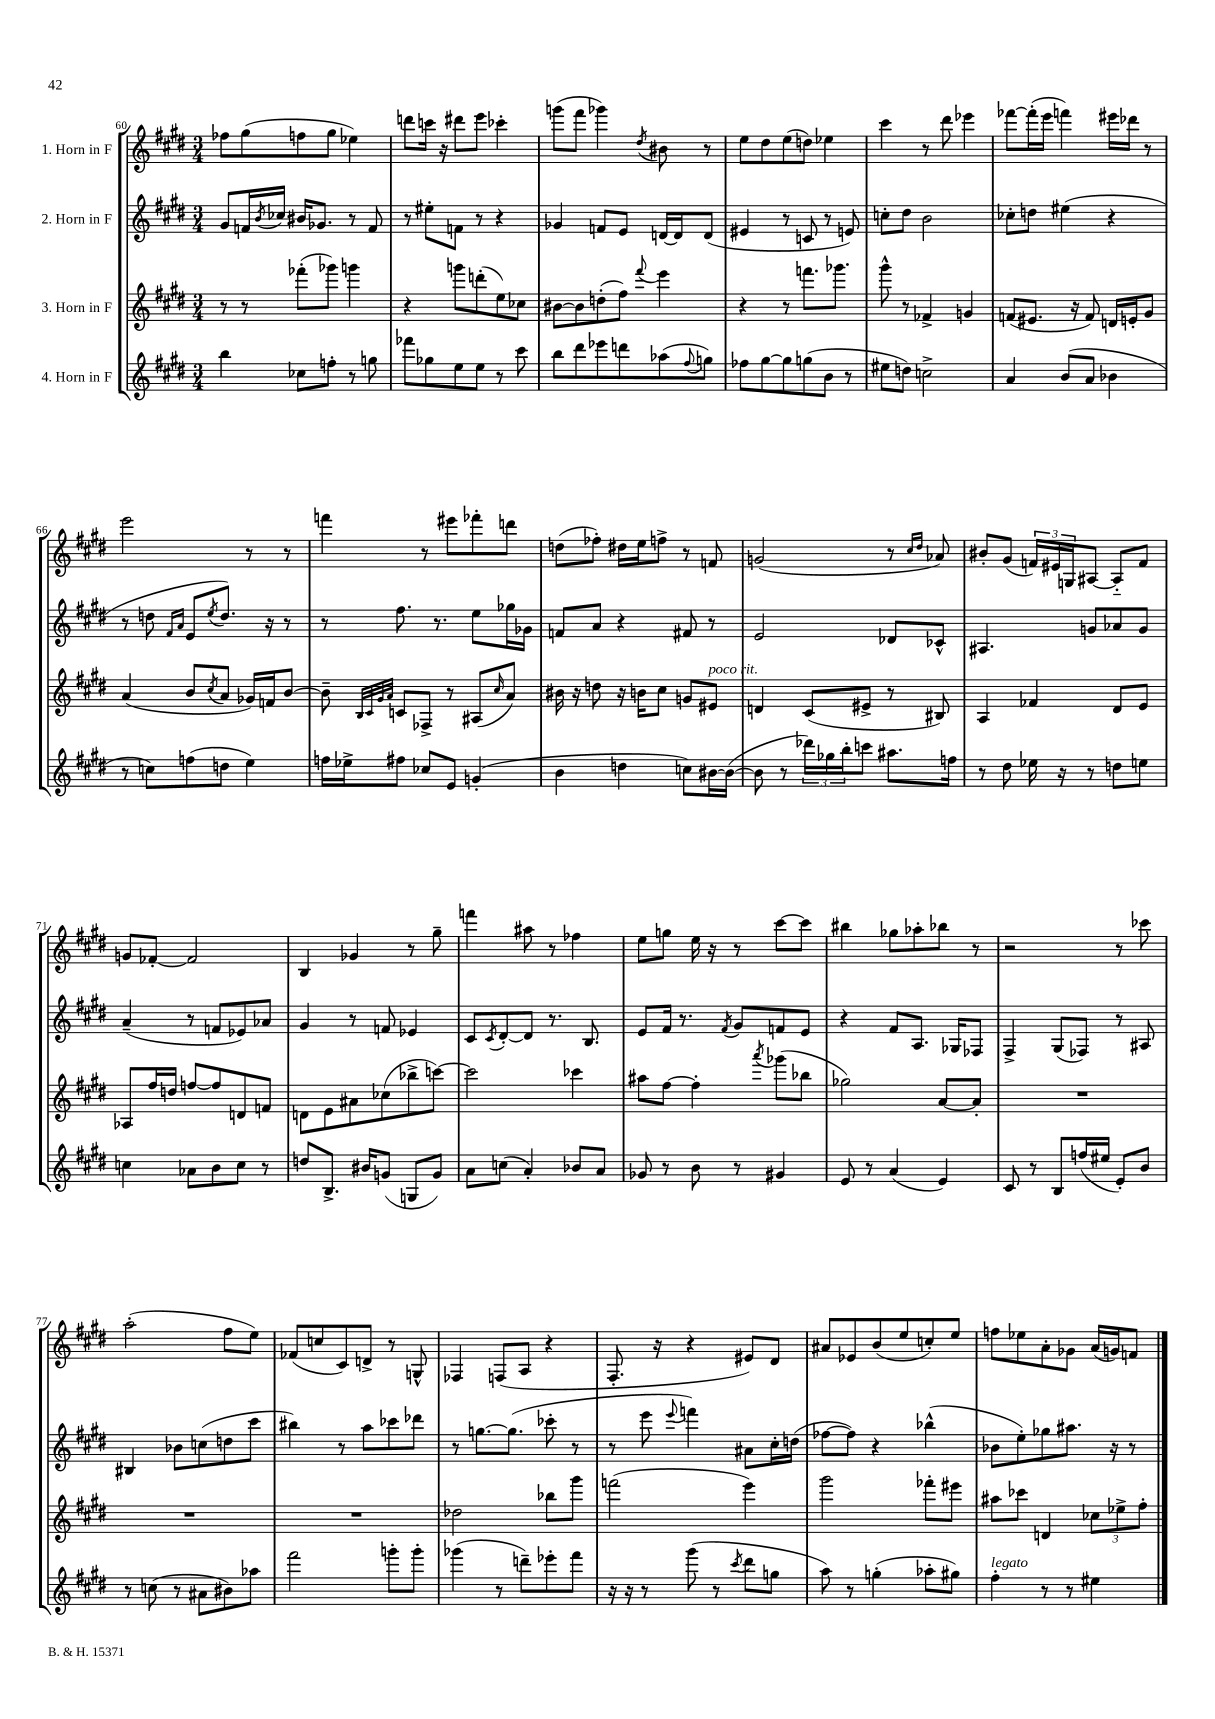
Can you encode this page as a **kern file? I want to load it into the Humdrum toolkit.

**kern	**kern	**kern	**kern
*part4	*part3	*part2	*part1
*staff4	*staff3	*staff2	*staff1
*I"4. Horn in F	*I"3. Horn in F	*I"2. Horn in F	*I"1. Horn in F
*clefG2	*clefG2	*clefG2	*clefG2
*k[f#c#g#d#]	*k[f#c#g#d#]	*k[f#c#g#d#]	*k[f#c#g#d#]
*M3/4	*M3/4	*M3/4	*M3/4
=60	=60	=60	=60
4bb\	8r	8g#/L	8ff-X\L
.	8r	16fn/L	(8gg#\
.	.	8qb/	.
.	.	16cc-X/JJ	.
8cc-X\L	(8fff-X'\L	16b#X/KL	8ffn\
.	.	8.g-X/J	.
8ffn'\J	8ggg-X\J)	.	8gg#\J
8r	4gggn\	8r	4ee-X\)
8ggn\	.	8f/	.
=61	=61	=61	=61
8fff-X\L	4r	8r	8dddn\L
8gg-X\	.	8ee#X'\L	16cccn\Jk
.	.	.	16r
8ee\	8gggn\L	8fn\J	8ddd#X\L
8ee\J	(8dddn'\	8r	8eee\J
8r	8ee\)	4r	4ccc-X'\
8ccc#\	8cc-X\J	.	.
=62	=62	=62	=62
8bb\L	[8b#X\L	4g-X/	(8gggn\L
8ddd#\	8b#\]	.	8fff#\J
8eee-X\	(8ddn'\	8fn/L	4ggg-X\)
8dddn\	8ff#\J)	8e/J	.
.	8qqfff#/	.	8qdd#/
(8aa-X\	4eee\	[16dn/LL	8b#X\
.	.	16d/J]	.
8qqff#/	.	.	.
8ggn\J)	.	(8d/J	8r
=63	=63	=63	=63
8ff-X\L	4r	4e#X/	8ee\L
[8gg#\	.	.	8dd#\
8gg#\]	8r	8r	(8ee\
(8ggn\	8.fffn\L	8cn/	8ddn\J)
8b\J	.	8r	4ee-X\
.	8.ggg-X\J	.	.
8r	.	8en/)	.
=64	=64	=64	=64
8ee#X\L	8ggg#^^\	8ccn'\L	4ccc#\
8ddn\J)	8r	8dd#\J	.
2ccn^\	4f-X^/	2b\	8r
.	.	.	8ddd#\
.	4gn/	.	4eee-X\
=65	=65	=65	=65
4a/	(8fn/L	8cc-X'\L	[8fff-X\L
.	8.e#X/J	8ddn\J	(16fff-'\L]
.	.	.	16eee\JJ
(8b/L	.	(4ee#X\	4fffn\)
.	16r	.	.
8a/J	8f/)	.	.
4b-X\	16dn/LL	4r	16eee#X\LL
.	16en'/J	.	16ddd-X\JJ
.	8g#/J	.	8r
!!LO:LB:g=z
=66	=66	=66	=66
8r	(4a/	8r	2eee\
8ccn\L)	.	8ddn\	.
.	.	16qqf#/LL	.
.	.	16qqa/JJ	.
(8ffn\	8b/L	8e/L	.
.	8qcc#/	8qee/	.
8ddn\J	8a/J	8.dd/J)	.
4ee\)	16g-X/LL)	.	8r
.	16fn/J	16r	.
.	[8b/J	8r	8r
=67	=67	=67	=67
16ffn\LL	8b~\]	8r	4fffn\
16ee-X^\J	.	.	.
.	32qqB/LLL	.	.
.	32qqc#/	.	.
.	32qqg#/	.	.
.	32qqa/JJJ	.	.
8ff#X\J	8cn/L	8.ff#\	.
8cc-X/L	8F-X^/J	.	8r
.	.	8.r	.
8e/J	8r	.	8eee#X\L
(4gn'/	(8A#X/L	8ee\L	8fff-X'\
.	16qqcc#/	.	.
.	8a/J)	16gg-X\L	8dddn\J
.	.	16g-X\JJ	.
=68	=68	=68	=68
4b\	16b#X\	8fn/L	(8ddn\L
.	16r	.	.
.	8ddn\	8a/J	8ff-X'\J)
4ddn\	16r	4r	16dd#X\LL
.	16bn\KL	.	16ee\J
.	8cc#\J	.	8ffn^\J
8ccn\L)	8gn/L	8f#X/	8r
!	!LO:TX:a:i:t=poco rit.	!	!
[16b#X\L	8e#X/J	8r	8fn/
(16b#\JJ_	.	.	.
=69	=69	=69	=69
8b#\]	4dn/	2e/	(2gn/
8r	.	.	.
24ddd-X\LL)	(8c#/L	.	.
24gg-X\	.	.	.
24bb'\J	.	.	.
8cccn\J	8e#X^/J	.	.
8.aa#X\L	8r	8d-X/L	8r
.	.	.	16qqcc#/LL
.	.	.	16qqdd#/JJ
.	8B#X/)	8c-X^^/J	8a-X/)
16ffn\Jk	.	.	.
=70	=70	=70	=70
8r	4A/	4.A#X/	8b#X'/L
8dd#\	.	.	(8g#/J
16ee-X\	4f-X/	.	24fn/LL)
.	.	.	24e#X/
16r	.	.	.
.	.	.	24Gn/J
8r	.	8gn/L	[8A#X/J
8ddn\L	8d#/L	8a-X/	8A#/L]
8een\J	8e/J	8g/J	8f/J
!!LO:LB:g=z
=71	=71	=71	=71
4ccn\	8A-X/L	(4a~/	8gn/L
.	16ff#/L	.	[8f-X'/J
.	16ddn/JJ	.	.
8a-X\L	[8ffn/L	8r	2f-/]
8b\	8ff/]	8fn/L	.
8cc\J	8dn/	8e-X/)	.
8r	8fn/J	8a-X/J	.
=72	=72	=72	=72
8ddn/L	8dn\L	4g#/	4B/
8.B^/J	8e\	.	.
.	8a#X\	8r	4g-X/
16b#X/KL	.	.	.
(8gn/J	(8cc-X\	8fn/	.
8Gn/L	8bb-X^\	4e-X/	8r
8g/J)	[8cccn\J)	.	8gg#~\
=73	=73	=73	=73
8a\L	2ccc\]	8c#/L	4fffn\
.	.	8qc#/	.
(8ccn\J	.	[8d#'/	.
4a'/)	.	8d#/J]	8aa#X\
.	.	8.r	8r
8b-X/L	4ccc-X\	.	4ff-X\
.	.	8.B/	.
8a/J	.	.	.
=74	=74	=74	=74
8g-X/	8aa#X\L	8e/L	8ee\L
8r	[8ff#\J	16f#/Jk	8ggn\J
.	.	8.r	.
8b\	4ff#'\]	.	16ee\
.	.	.	16r
.	.	8qf#/	.
8r	.	8g#/L	8r
.	8qaaa/	.	.
4g#X/	(8ggg-X\L	8fn/	[8ccc#\L
.	8bb-X\J	8e/J	8ccc#\J]
=75	=75	=75	=75
8e/	2gg-X\)	4r	4bb#X\
8r	.	.	.
(4a/	.	8f#/L	8gg-X\L
.	.	8.A/J	8aa-X'\
4e/)	[8a/L	.	8bb-X\J
.	.	16G-X/KL	.
.	8a'/J]	8F-X/J	8r
=76	=76	=76	=76
8c#/	2.r	4F#^/	2r
8r	.	.	.
8B/L	.	(8G#/L	.
(16ffn/L	.	8F-X/J)	.
16ee#X/JJ	.	.	.
8e'/L)	.	8r	8r
8b/J	.	8A#X/	8ccc-X\
!!LO:LB:g=z
=77	=77	=77	=77
8r	2.r	4B#X/	(2aa'\
(8ccn\	.	.	.
8r	.	8b-X\L	.
8a#X\L	.	(8ccn\	.
8b#X\)	.	8ddn\	8ff#\L
8aa-X\J	.	8ccc#\J	8ee\J)
=78	=78	=78	=78
2fff#\	2.r	4bb#X\)	(8f-X/L
.	.	.	8ccn/
.	.	8r	8c#/)
.	.	8aa\L	8dn^/J
8gggn'\L	.	8ccc-X\	8r
8ggg'\J	.	8ddd-X\J	8Gn^^/
=79	=79	=79	=79
(4ggg-X\	2dd-X\	8r	4F-X/
.	.	[8.ggn\L	.
8r	.	.	(8Fn/L
.	.	(8.gg\J]	.
8dddn~\L)	.	.	8A/J
8eee-X'\	8bb-X\L	8ccc-X'\	4r
8fff#\J	8ggg#\J	8r	.
=80	=80	=80	=80
16r	(2fffn\	8r	8.F#'/
16r	.	.	.
8r	.	8eee\	.
.	.	.	16r
.	.	8qqeee/	.
(8ggg#\	.	4fffn\)	4r
8r	.	.	.
8qccc#/	.	.	.
8ddd#\L	4eee\)	8a#X\L	8e#X/L)
8ggn\J	.	16cc#'\L	8d#/J
.	.	(16ddn\JJ	.
=81	=81	=81	=81
8aa\)	2ggg#\	[8ff-X\L	8a#X/L
8r	.	8ff-\J])	8e-X/
(4ggn'\	.	4r	(8b/
.	.	.	8ee/
8aa-X'\L	8fff-X'\L	(4bb-X^^\	8ccn'/)
8gg#X\J)	8eee#X\J	.	8ee/J
=82	=82	=82	=82
!LO:TX:a:i:t=legato	!	!	!
4ff#'\	8aa#X\L	8b-X\L	8ffn\L
.	8ccc-X\J	8ee'\)	8ee-X\
8r	4dn/	8gg-X\	8a'\
8r	.	8.aa#X\J	8g-X\J
4ee#X\	12cc-X\L	.	(16a/LL
.	.	16r	16gn/J)
.	12ee-X^\	.	.
.	.	8r	8fn/J
.	12ff#'\J	.	.
==	==	==	==
*-	*-	*-	*-
